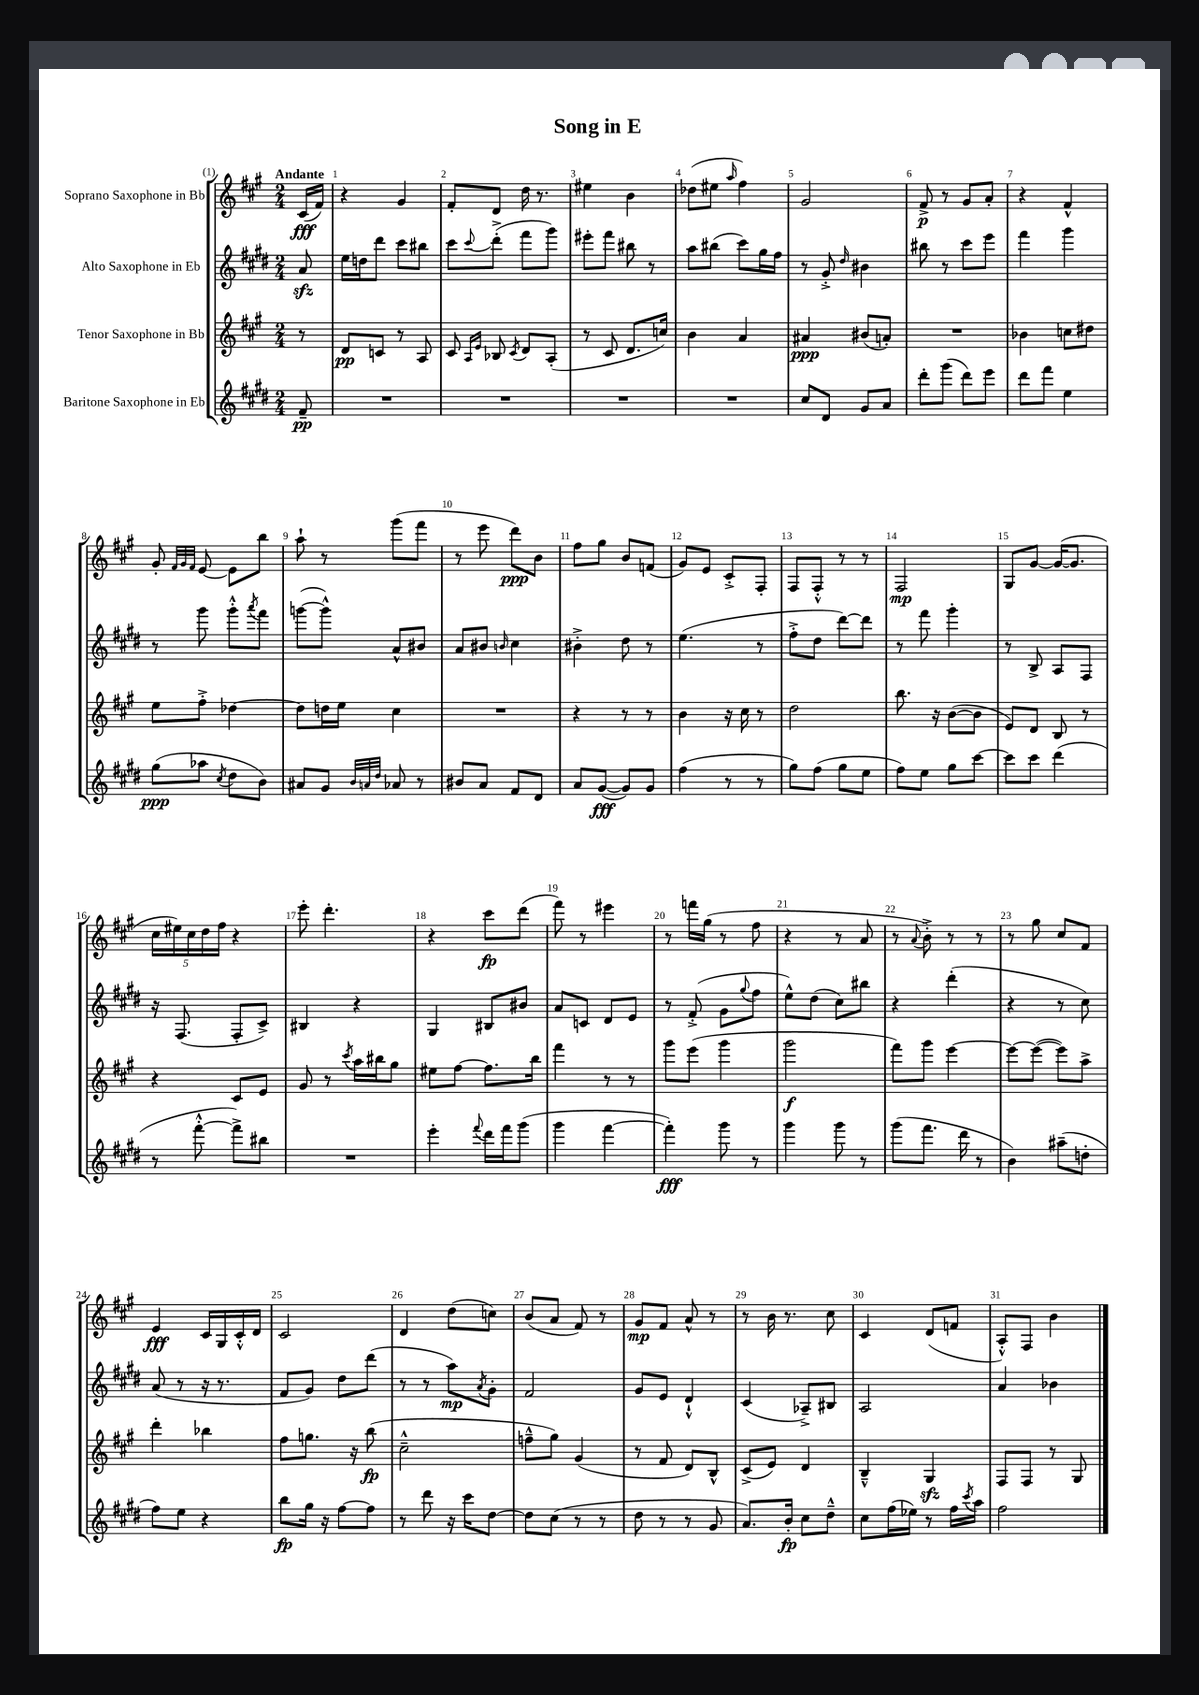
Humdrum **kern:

**kern	**dynam	**kern	**dynam	**kern	**dynam	**kern	**dynam
*part4	*part4	*part3	*part3	*part2	*part2	*part1	*part1
*staff4	*staff4	*staff3	*staff3	*staff2	*staff2	*staff1	*staff1
*I"Baritone Saxophone in Eb	*	*I"Tenor Saxophone in Bb	*	*I"Alto Saxophone in Eb	*	*I"Soprano Saxophone in Bb	*
*clefG2	*	*clefG2	*	*clefG2	*	*clefG2	*
*k[f#c#g#d#]	*	*k[f#c#g#]	*	*k[f#c#g#d#]	*	*k[f#c#g#]	*
*M2/4	*	*M2/4	*	*M2/4	*	*M2/4	*
=	=	=	=	=	=	=	=
!	!	!	!	!	!	!LO:TX:a:B:t=Andante	!
8f#~/	pp	8r	.	8azz/	.	(16c#/LL	fff
.	.	.	.	.	.	16f#/JJ)	.
=1	=1	=1	=1	=1	=1	=1	=1
2r	.	8d/L	pp	16ee\LL	.	4r	.
.	.	.	.	16ddn\J	.	.	.
.	.	8cn/J	.	8ddd#\J	.	.	.
.	.	8r	.	8ccc#\L	.	4g#/	.
.	.	8A/	.	8bb#X\J	.	.	.
=2	=2	=2	=2	=2	=2	=2	=2
2r	.	8c#/	.	8ccc#\L	.	8f#'/L	.
.	.	16qqA/LL	.	.	.	.	.
.	.	16qqe/JJ	.	8qqccc#/	.	.	.
.	.	8B-X/	.	(8ddd#'^\J	.	8d/J	.
.	.	8qc#/	.	.	.	.	.
.	.	8d/L	.	8fff#\L	.	16dd\	.
.	.	.	.	.	.	8.r	.
.	.	(8A'/J	.	8ggg#\J)	.	.	.
=3	=3	=3	=3	=3	=3	=3	=3
2r	.	8r	.	8eee#X'\L	.	4ee#X\	.
.	.	8c#/	.	8fff#\J	.	.	.
.	.	8.d/L	.	8bb#X\	.	4b\	.
.	.	.	.	8r	.	.	.
.	.	16ccn/Jk)	.	.	.	.	.
=4	=4	=4	=4	=4	=4	=4	=4
2r	.	4b\	.	8aa\L	.	(8dd-X\L	.
.	.	.	.	(8bb#X\J	.	8ee#X\J	.
.	.	.	.	.	.	16qqaa/	.
.	.	4a/	.	8ccc#\L)	.	4ff#\)	.
.	.	.	.	16gg#\L	.	.	.
.	.	.	.	16ff#\JJ	.	.	.
=5	=5	=5	=5	=5	=5	=5	=5
8cc#/L	.	4a#X/	ppp	8r	.	2g#/	.
8d#/J	.	.	.	8g#'^/	.	.	.
.	.	.	.	16qqdd#/	.	.	.
8g#/L	.	(8b#X/L	.	4b#X\	.	.	.
8a/J	.	8an'/J)	.	.	.	.	.
=6	=6	=6	=6	=6	=6	=6	=6
8ddd#'\L	.	2r	.	8bb#X\	.	8f#^/	p
(8ggg#\J	.	.	.	8r	.	8r	.
8ddd#\L)	.	.	.	8ccc#\L	.	8g#/L	.
8eee\J	.	.	.	8eee\J	.	8a'/J	.
=7	=7	=7	=7	=7	=7	=7	=7
8ddd#\L	.	4b-X\	.	4fff#\	.	4r	.
8fff#\J	.	.	.	.	.	.	.
4ee\	.	8ccn\L	.	4ggg#\	.	4f#^^/	.
.	.	8dd#X\J	.	.	.	.	.
!!LO:LB:g=z
=8	=8	=8	=8	=8	=8	=8	=8
(8gg#\L	ppp	8ee\L	.	8r	.	8g#'/	.
.	.	.	.	.	.	32qqf#/LLL	.
.	.	.	.	.	.	32qqg#/	.
.	.	.	.	.	.	32qqf#/JJJ	.
8aa-X\J	.	8ff#'^\J	.	8ggg#\	.	[8e/	.
8qcc#/	.	.	.	.	.	.	.
8dd#\L	.	[4dd-X\	.	8ggg#'^^\L	.	8e\L]	.
.	.	.	.	8qaaa/	.	.	.
8b\J)	.	.	.	8fff#\J	.	8bb\J	.
=9	=9	=9	=9	=9	=9	=9	=9
8a#X/L	.	8dd-\L]	.	([8gggn\L	.	8aa`\	.
8g#/J	.	16ddn\L	.	8ggg^^\J])	.	8r	.
.	.	16ee\JJ	.	.	.	.	.
32qqb/LLL	.	.	.	.	.	.	.
32qqan/	.	.	.	.	.	.	.
32qqdd#/JJJ	.	.	.	.	.	.	.
8a-X/	.	4cc#\	.	8a^^/L	.	(8ggg#\L	.
8r	.	.	.	8b#X/J	.	8fff#\J	.
=10	=10	=10	=10	=10	=10	=10	=10
8b#X/L	.	2r	.	8a/L	.	8r	.
8a/J	.	.	.	8b#X/J	.	8eee\	.
.	.	.	.	16qqbn/	.	.	.
8f#/L	.	.	.	4cc#\	.	8ddd\L)	ppp
8d#/J	.	.	.	.	.	8b\J	.
=11	=11	=11	=11	=11	=11	=11	=11
8a/L	.	4r	.	4b#X'^\	.	8ff#\L	.
([8g#/J	fff	.	.	.	.	8gg#\J	.
8g#/L])	.	8r	.	8dd#\	.	8b/L	.
8g#/J	.	8r	.	8r	.	(8fn/J	.
=12	=12	=12	=12	=12	=12	=12	=12
(4ff#\	.	4b\	.	(4.ee\	.	8g#/L)	.
.	.	.	.	.	.	8e/J	.
8r	.	16r	.	.	.	8c#'^/L	.
.	.	16cc#\	.	.	.	.	.
8r	.	8r	.	8r	.	8F#'/J	.
=13	=13	=13	=13	=13	=13	=13	=13
8gg#\L)	.	2dd\	.	8ff#'^\L	.	8F#/L	.
(8ff#\J	.	.	.	8dd#\J	.	8F#'^^/J	.
8gg#\L	.	.	.	[8ddd#\L)	.	8r	.
8ee\J	.	.	.	8ddd#\J]	.	8r	.
=14	=14	=14	=14	=14	=14	=14	=14
8ff#\L)	.	8.bb\	.	8r	.	2F#/	mp
8ee\J	.	.	.	8fff#\	.	.	.
.	.	16r	.	.	.	.	.
8gg#\L	.	([8b\L	.	4ggg#'\	.	.	.
[8ccc#\J	.	8b\J]	.	.	.	.	.
=15	=15	=15	=15	=15	=15	=15	=15
8ccc#\L]	.	8e/L)	.	8r	.	8G#/L	.
8ccc#\J	.	8d/J	.	8B^/	.	[8g#/J	.
(4ddd#\	.	8B/	.	8A/L	.	(16g#/KL_	.
.	.	.	.	.	.	8.g#/J]	.
.	.	8r	.	8F#/J	.	.	.
!!LO:LB:g=z
=16	=16	=16	=16	=16	=16	=16	=16
8r	.	4r	.	16r	.	20cc#\LL	.
.	.	.	.	.	.	20ee#X\)	.
.	.	.	.	(8.F#/	.	.	.
.	.	.	.	.	.	20cc#\	.
[8fff#'^^\	.	.	.	.	.	.	.
.	.	.	.	.	.	20dd\	.
.	.	.	.	.	.	20ff#\JJ	.
8fff#^\L])	.	8c#/L	.	8F#'/L	.	4r	.
8bb#X\J	.	8e/J	.	8c#^/J)	.	.	.
=17	=17	=17	=17	=17	=17	=17	=17
2r	.	8g#/	.	4B#X/	.	8eee'\	.
.	.	8r	.	.	.	4.ddd'\	.
.	.	8qccc#/	.	.	.	.	.
.	.	16aa\LL	.	4r	.	.	.
.	.	16bb#X\J	.	.	.	.	.
.	.	8gg#\J	.	.	.	.	.
=18	=18	=18	=18	=18	=18	=18	=18
4eee'\	.	8ee#X\L	.	4G#/	.	4r	.
.	.	[8ff#\J	.	.	.	.	.
8qqfff#/	.	.	.	.	.	.	.
16ddd#\LL	.	8.ff#\L]	.	8B#X/L	.	8ccc#\L	fp
16fff#\J	.	.	.	.	.	.	.
(8ggg#\J	.	.	.	8b#X/J	.	(8ddd\J	.
.	.	16bb\Jk	.	.	.	.	.
=19	=19	=19	=19	=19	=19	=19	=19
4ggg#\	.	4fff#\	.	8a/L	.	8fff#\)	.
.	.	.	.	8cn/J	.	8r	.
[4fff#\	.	8r	.	8d#/L	.	4eee#X\	.
.	.	8r	.	8e/J	.	.	.
=20	=20	=20	=20	=20	=20	=20	=20
4fff#'\])	fff	8ggg#\L	.	8r	.	8r	.
.	.	(8eee\J	.	(8f#'^/	.	16fffn\LL	.
.	.	.	.	.	.	(16gg#\JJ	.
8ggg#\	.	4ggg#\	.	8g#\L	.	8r	.
.	.	.	.	8qqgg#/	.	.	.
8r	.	.	.	8ff#\J	.	8ff#\	.
=21	=21	=21	=21	=21	=21	=21	=21
4ggg#\	.	2ggg#\	f	8ee^^\L)	.	4r	.
.	.	.	.	(8dd#\J	.	.	.
8ggg#\	.	.	.	8cc#\L)	.	8r	.
8r	.	.	.	8bb#X\J	.	8a/	.
=22	=22	=22	=22	=22	=22	=22	=22
(8ggg#\L	.	8fff#\L)	.	4r	.	8r	.
.	.	.	.	.	.	8qqa/	.
8.fff#\J	.	8ggg#\J	.	.	.	8b'^\)	.
.	.	[4eee\	.	(4ddd#'\	.	8r	.
16ddd#\	.	.	.	.	.	.	.
8r	.	.	.	.	.	8r	.
=23	=23	=23	=23	=23	=23	=23	=23
4b\)	.	8eee\L_	.	4r	.	8r	.
.	.	(8eee\J_	.	.	.	8gg#\	.
(8aa#X~\L	.	8eee\L])	.	8r	.	8cc#/L	.
8ddn'\J	.	8aa^\J	.	8cc#\)	.	8f#/J	.
!!LO:LB:g=z
=24	=24	=24	=24	=24	=24	=24	=24
8ff#\L)	.	4ddd'\	.	(8a/	.	4e/	fff
8ee\J	.	.	.	8r	.	.	.
4r	.	4bb-X\	.	16r	.	16c#/LL	.
.	.	.	.	8.r	.	16G#/	.
.	.	.	.	.	.	16c#'^^/	.
.	.	.	.	.	.	16d/JJ	.
=25	=25	=25	=25	=25	=25	=25	=25
8bb\L	fp	8ff#\L	.	8f#/L	.	2c#/	.
16gg#\Jk	.	8.ggn\J	.	8g#/J)	.	.	.
16r	.	.	.	.	.	.	.
[8ff#\L	.	.	.	8dd#\L	.	.	.
.	.	16r	.	.	.	.	.
8ff#\J]	.	(8bb\	fp	(8ddd#\J	.	.	.
=26	=26	=26	=26	=26	=26	=26	=26
8r	.	2cc#~^^\	.	8r	.	4d/	.
8ddd#\	.	.	.	8r	.	.	.
16r	.	.	.	8aa\L)	mp	(8dd\L	.
16ccc#\KL	.	.	.	.	.	.	.
.	.	.	.	8qa/	.	.	.
[8dd#\J	.	.	.	8g#'\J	.	8ccn\J)	.
=27	=27	=27	=27	=27	=27	=27	=27
8dd#\L]	.	8ffn~^^\L	.	2f#/	.	(8b/L	.
(8cc#\J	.	8gg#\J)	.	.	.	8a/J	.
8r	.	(4g#/	.	.	.	8f#/)	.
8r	.	.	.	.	.	8r	.
=28	=28	=28	=28	=28	=28	=28	=28
8dd#\	.	8r	.	8g#/L	.	8g#/L	mp
8r	.	8f#/	.	8e/J	.	8f#/J	.
8r	.	8d/L)	.	4d#`^^/	.	8a^^/	.
8g#/	.	8B^^/J	.	.	.	8r	.
=29	=29	=29	=29	=29	=29	=29	=29
8.a/L)	.	(8c#^/L	.	(4c#/	.	8r	.
.	.	8e/J)	.	.	.	16b\	.
16b'/Jk	fp	.	.	.	.	8.r	.
8cc#\L	.	4d/	.	8A-X~^/L)	.	.	.
8dd#~^^\J	.	.	.	8B#X/J	.	8cc#\	.
=30	=30	=30	=30	=30	=30	=30	=30
8cc#\L	.	4B~^^/	.	2A/	.	4c#/	.
(16ff#\L	.	.	.	.	.	.	.
16ee-X\JJ)	.	.	.	.	.	.	.
8r	.	4G#zz/	.	.	.	(8d/L	.
16ff#\LL	.	.	.	.	.	8fn/J	.
8qccc#/	.	.	.	.	.	.	.
16aa\JJ	.	.	.	.	.	.	.
=31	=31	=31	=31	=31	=31	=31	=31
2ff#\	.	8F#/L	.	4a/	.	8A'^^/L)	.
.	.	8F#/J	.	.	.	8F#/J	.
.	.	8r	.	4b-X\	.	4b\	.
.	.	8G#/	.	.	.	.	.
==	==	==	==	==	==	==	==
*-	*-	*-	*-	*-	*-	*-	*-
